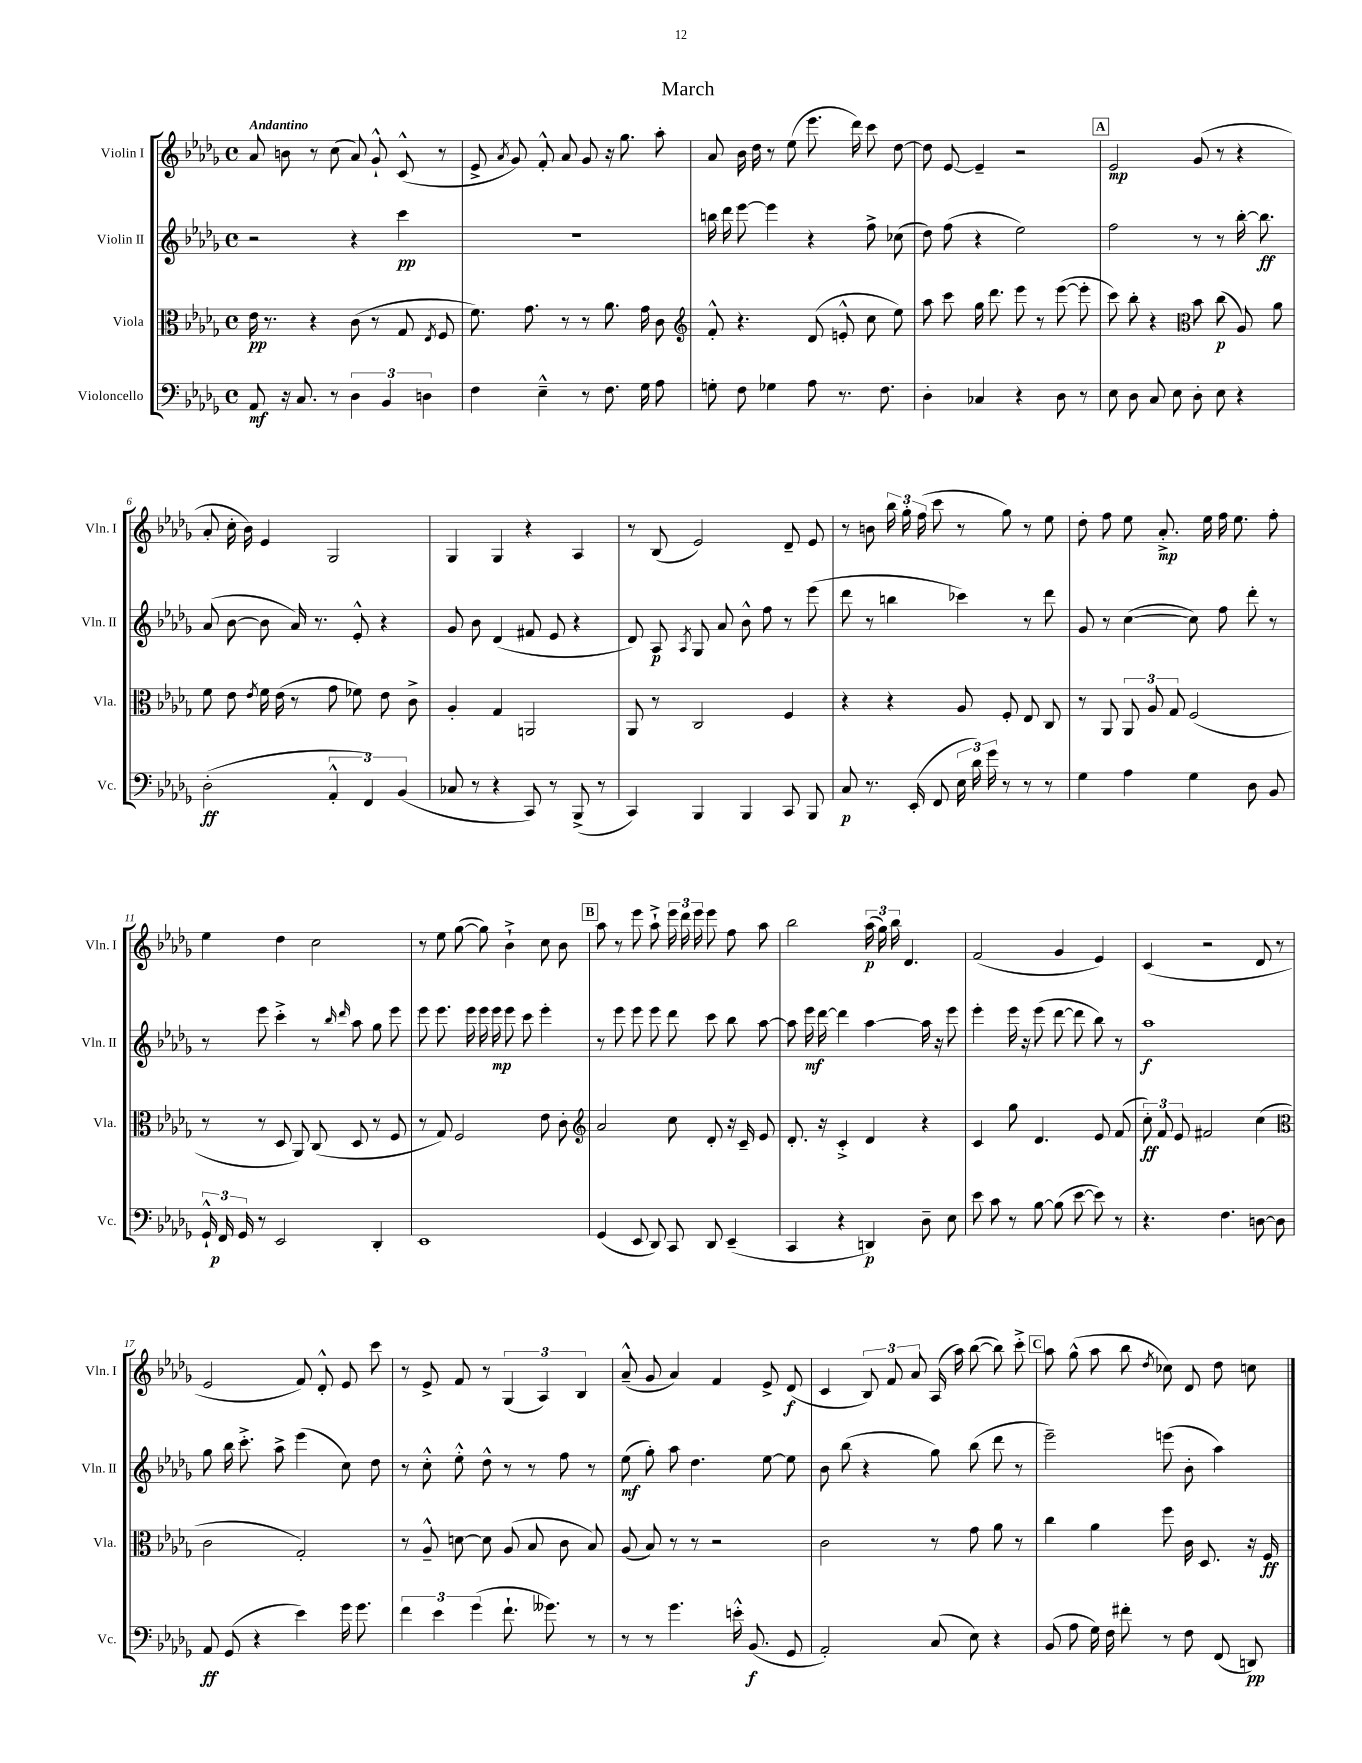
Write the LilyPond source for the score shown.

\header { title = "March" }
<<
\new StaffGroup <<
\new Staff = "s0" \with { instrumentName = "Violin I" shortInstrumentName = "Vln. I" } {
    \clef treble \key des \major \defaultTimeSignature \time 4/4 \tempo "Andantino"
    \autoBeamOff aes'8 b'8 r8 c''8( aes'8) ges'8-!-^ c'8-^( r8 |
    ees'8-> \acciaccatura { aes'8 } ges'8) f'8-.-^ aes'8 ges'8 r16 ges''8. aes''8-. |
    aes'8 bes'16 des''16 r8 ees''8( ees'''8. des'''16) c'''8 des''8~ |
    des''8 ees'8~ ees'4-- r2 |
    \mark \markup { \box "A" } ees'2\mp ges'8( r8 r4 |
    aes'8-. c''16-. bes'16) ees'4 ges2 |
    ges4 ges4 r4 aes4 |
    r8 bes8( ees'2) des'8-- ees'8 |
    r8 b'8 \tuplet 3/2 { bes''16 ges''16-. f''16( } c'''8 r8 ges''8) r8 ees''8 |
    des''8-. f''8 ees''8 aes'8.-.->\mp ees''16 f''16 ees''8. f''8-. |
    ees''4 des''4 c''2 |
    r8 ees''8 ges''8~( ges''8) bes'4-!-> c''8 bes'8 |
    \mark \markup { \box "B" } aes''8 r8 ees'''8 aes''8-!-> \tuplet 3/2 { ees'''16 des'''16 ees'''16 } ees'''8 f''8 aes''8 |
    bes''2 \tuplet 3/2 { aes''16\p( ges''16) bes''16 } des'4. |
    f'2( ges'4 ees'4) |
    c'4( r2 des'8 r8 |
    ees'2 f'8) des'8-.-^ ees'8 c'''8 |
    r8 ees'8-> f'8 r8 \tuplet 3/2 { ges4( aes4) bes4 } |
    aes'8---^( ges'8 aes'4) f'4 ees'8-> des'8\f( |
    c'4 \tuplet 3/2 { bes8) f'8 aes'8 } aes16( aes''16) bes''8~( bes''8) c'''8-.-> |
    \mark \markup { \box "C" } aes''8 ges''8-^( aes''8 bes''8 \acciaccatura { des''8 } ces''8) des'8 des''8 c''8 \bar "|." |
}
\new Staff = "s1" \with { instrumentName = "Violin II" shortInstrumentName = "Vln. II" } {
    \clef treble \key des \major \defaultTimeSignature \time 4/4
    \autoBeamOff r2 r4 c'''4\pp |
    R1 |
    b''16 des'''16 ees'''8~ ees'''4 r4 f''8-> ces''8( |
    des''8) f''8( r4 ees''2) |
    \mark \markup { \box "A" } f''2 r8 r8 bes''16~-. bes''8.\ff |
    aes'8( bes'8~ bes'8 aes'16) r8. ees'8-.-^ r4 |
    ges'8 bes'8 des'4( fis'8 ees'8 r4 |
    des'8) aes8\p \acciaccatura { aes8 } ges8 aes'8 bes'8-^ f''8 r8 ees'''8( |
    des'''8 r8 b''4 ces'''4) r8 des'''8 |
    ges'8 r8 c''4~( c''8) f''8 des'''8-. r8 |
    r8 ees'''8 c'''4-.-> r8 \grace { bes''16 des'''16 } aes''8 ges''8 ees'''8 |
    ees'''8 ees'''8. ees'''16 ees'''16 ees'''16\mp ees'''8 c'''8 ees'''4-. |
    \mark \markup { \box "B" } r8 ees'''8 ees'''8 ees'''8 des'''8 c'''8 bes''8 aes''8~ |
    aes''8 ees'''16\mf des'''16~ des'''4 aes''4~ aes''16 r16 ees'''8 |
    ees'''4-. ees'''16 r16 ees'''8( des'''8~ des'''8 bes''8) r8 |
    aes''1\f |
    ges''8 bes''16 c'''8.-.-> aes''8-> ees'''4( c''8) des''8 |
    r8 c''8-.-^ ees''8-.-^ des''8-^ r8 r8 f''8 r8 |
    ees''8\mf( ges''8-.) aes''8 des''4. ees''8~ ees''8 |
    bes'8 bes''8( r4 ges''8) bes''8( des'''8 r8 |
    \mark \markup { \box "C" } ees'''2--) e'''8( bes'8-. aes''4) \bar "|." |
}
\new Staff = "s2" \with { instrumentName = "Viola" shortInstrumentName = "Vla." } {
    \clef alto \key des \major \defaultTimeSignature \time 4/4
    \autoBeamOff ees'16\pp r8. r4 c'8( r8 ges8 \acciaccatura { ees8 } f8 |
    f'8.) ges'8. r8 r8 aes'8. ges'16 c'8 |
    \clef treble f'8-.-^ r4. des'8( e'8-.-^ c''8 ees''8) |
    aes''8 c'''8 ges''16 des'''8. ees'''8 r8 ees'''8~( ees'''8-. |
    \mark \markup { \box "A" } c'''8) bes''8-. r4 \clef alto bes'8 c''8\p( aes8) aes'8 |
    f'8 ees'8 \acciaccatura { ees'8 } f'16 ees'16( r8 ges'8 fes'8) ees'8 c'8-> |
    aes4-. ges4 a,2 |
    aes,8 r8 c2 f4 |
    r4 r4 aes8 f8-. ees8 c8 |
    r8 aes,8 \tuplet 3/2 { aes,8 aes8 ges8 } f2( |
    r8 r8 des8 aes,8) c8( des8 r8 f8 |
    r8 ges8) f2 ees'8 c'8-. |
    \mark \markup { \box "B" } \clef treble aes'2 c''8 des'8-. r16 c'16-- ees'8 |
    des'8.-. r16 c'4-.-> des'4 r4 |
    c'4 ges''8 des'4. ees'8 f'8( |
    \tuplet 3/2 { c''8-.\ff) f'8 ees'8 } fis'2 c''4( |
    \clef alto c'2 ges2-.) |
    r8 aes8---^ d'8~ d'8 aes8( bes8 c'8 bes8) |
    aes8( bes8) r8 r8 r2 |
    c'2 r8 ges'8 aes'8 r8 |
    \mark \markup { \box "C" } c''4 aes'4 f''8 c'16 des8. r16 f16\ff \bar "|." |
}
\new Staff = "s3" \with { instrumentName = "Violoncello" shortInstrumentName = "Vc." } {
    \clef bass \key des \major \defaultTimeSignature \time 4/4
    \autoBeamOff aes,8\mf r16 c8. r8 \tuplet 3/2 { des4 bes,4 d4 } |
    f4 ees4---^ r8 f8. ges16 aes8 |
    g8-. f8 ges4 aes8 r8. f8. |
    des4-. ces4 r4 des8 r8 |
    \mark \markup { \box "A" } ees8 des8 c8 ees8 des8-. ees8 r4 |
    des2-.\ff( \tuplet 3/2 { aes,4-.-^ f,4) bes,4( } |
    ces8 r8 r4 c,8) r8 bes,,8->( r8 |
    c,4) bes,,4 bes,,4 c,8 bes,,8 |
    c8\p r8. ees,16-.( f,8 \tuplet 3/2 { ees16 des'16) ges'16 } r8 r8 r8 |
    ges4 aes4 ges4 des8 bes,8 |
    \tuplet 3/2 { ges,16-!-^ f,16\p ges,16 } r8 ees,2 des,4-. |
    ees,1 |
    \mark \markup { \box "B" } ges,4( ees,8 des,8) c,8 des,8 ees,4--( |
    c,4 r4 d,4\p) des8-- ees8 |
    ees'8 c'8 r8 bes8~ bes8( ees'8~ ees'8) r8 |
    r4. f4. d8~ d8 |
    aes,8\ff ges,8( r4 ees'4) ges'16 ges'8. |
    \tuplet 3/2 { f'4 ees'4 ges'4( } f'8.-! geses'8.) r8 |
    r8 r8 ges'4. e'16-.-^ bes,8.\f( ges,8 |
    aes,2-.) c8( ees8) r4 |
    \mark \markup { \box "C" } bes,8( aes8 ges16) f16 fis'8-. r8 f8 f,8( d,8\pp) \bar "|." |
}
>>
>>
